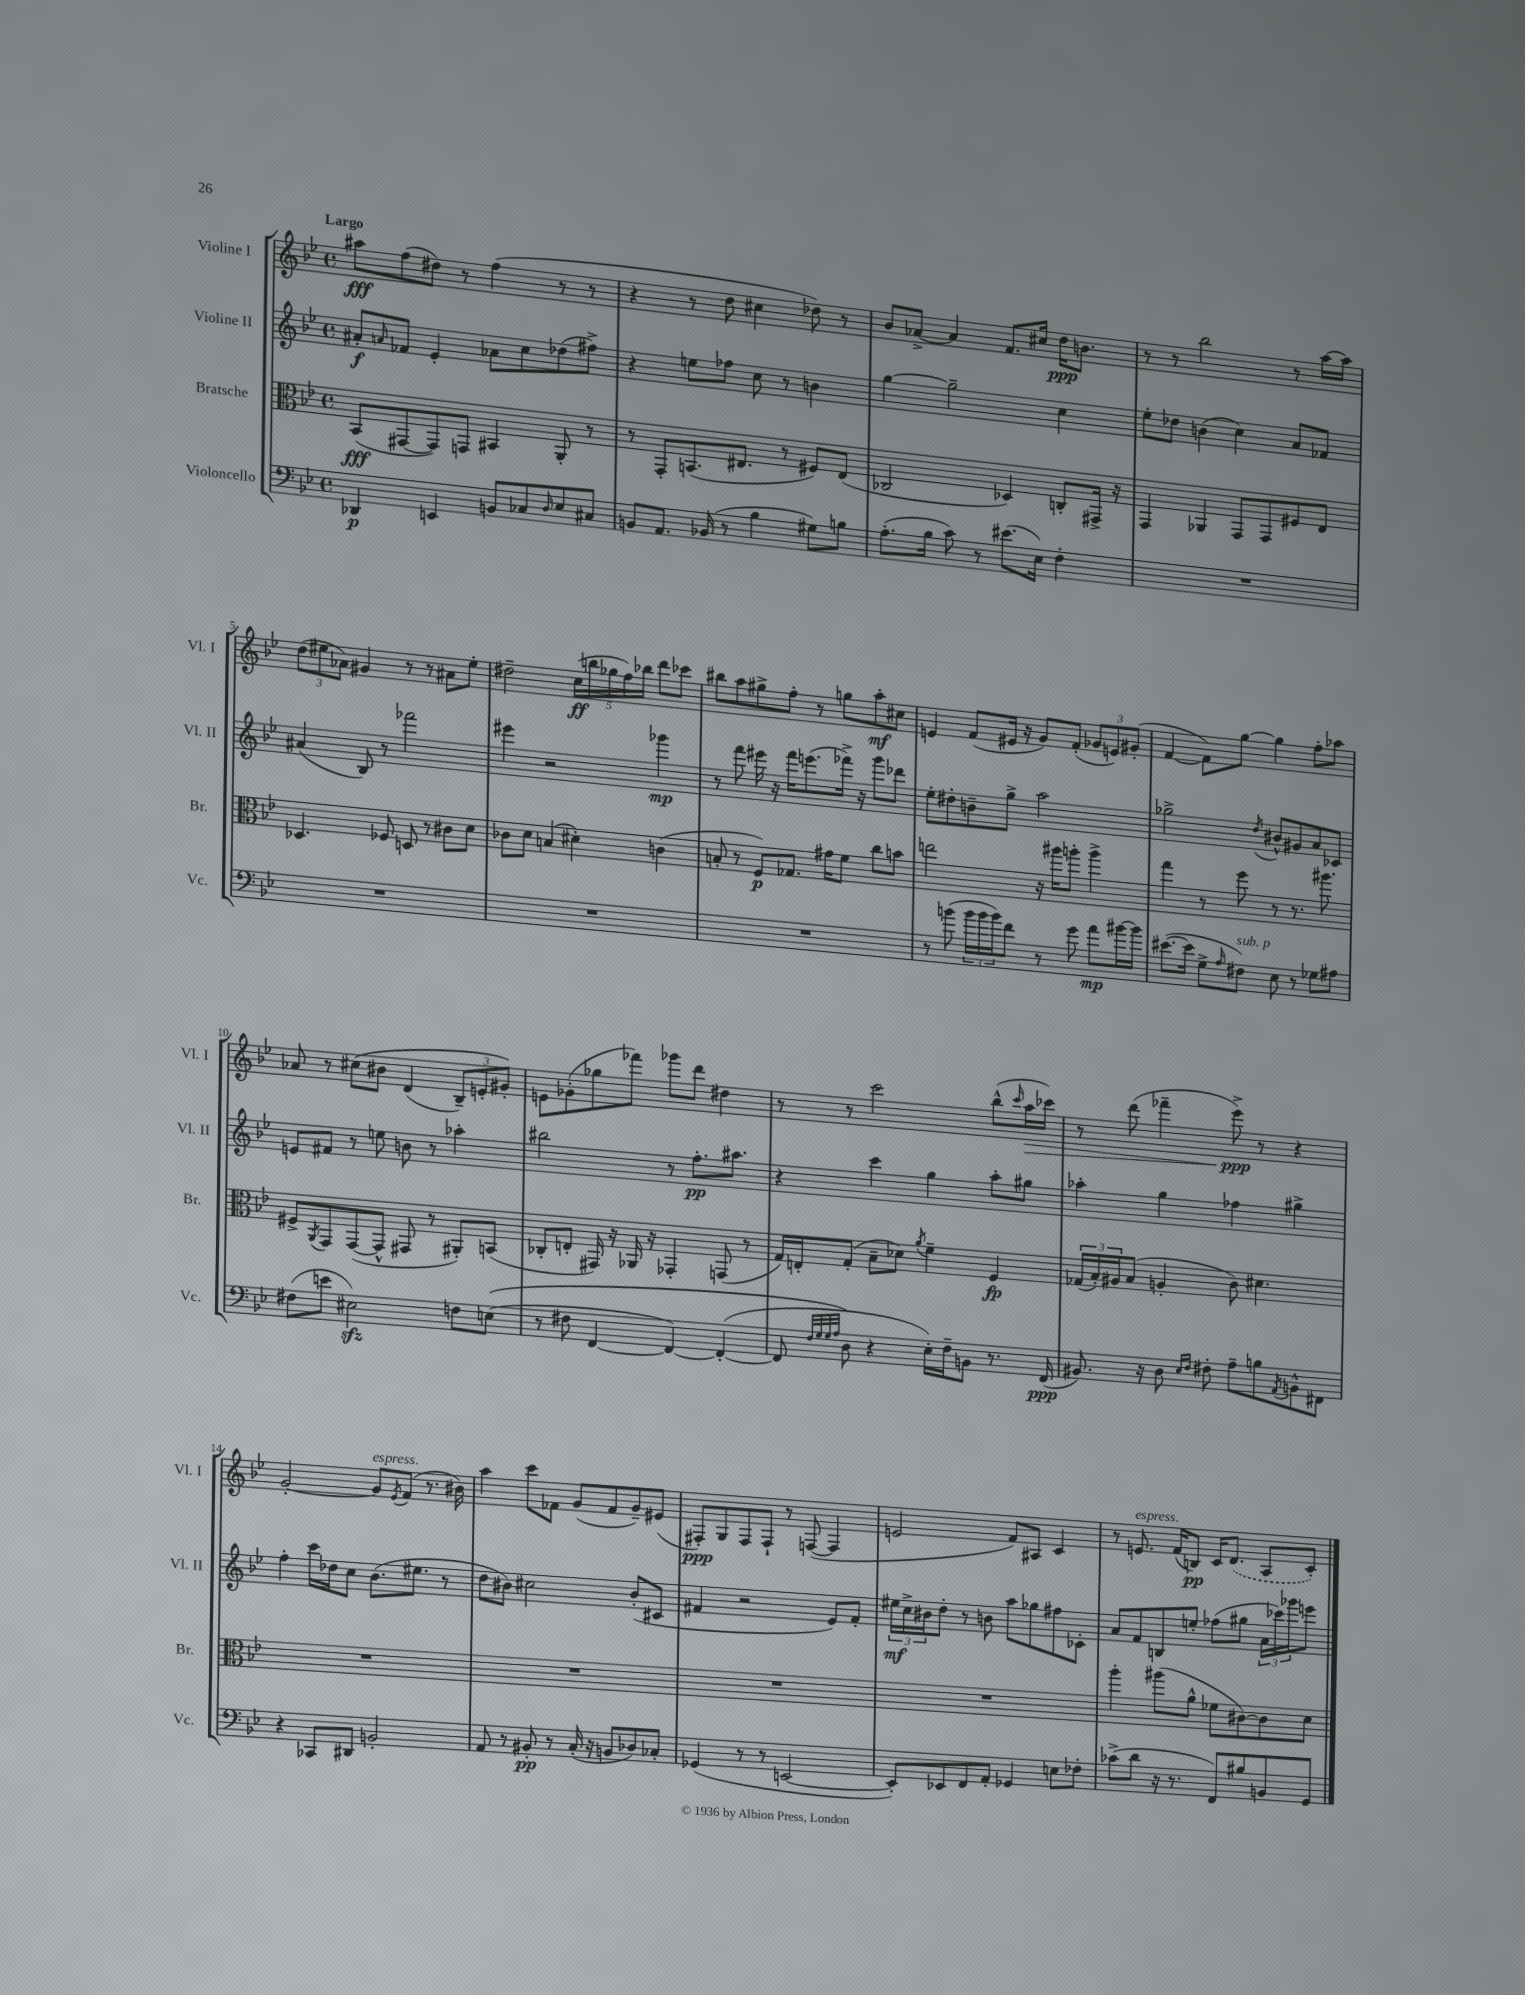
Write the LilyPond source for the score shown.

<<
\new StaffGroup <<
\new Staff = "s0" \with { instrumentName = "Violine I" shortInstrumentName = "Vl. I" } {
    \clef treble \key bes \major \defaultTimeSignature \time 4/4 \tempo "Largo"
    ais''8\fff f''8( dis''8) r8 f''4( r8 r8 |
    r4 r8 d''8 cis''4 des''8) r8 |
    bes'8 aes'8~-> aes'4 f'8. cis''16 d''16\ppp b'8. |
    r8 r8 bes''2 r8 a''16~ a''16 |
    \tuplet 3/2 { d''8( eis''8 aes'8) } gis'4 r8 r8 ais'8 eis''8-. |
    dis''2-- \tuplet 5/4 { c''16\ff( b''16 ges''16 f''16) bes''16 } d'''8 ces'''8 |
    bis''8 a''8 gis''8-> f''8-. r8 g''8 a''8-.\mf cis''8 |
    e'4 f'8( eis'16 r16 g'8) f'8-.( \tuplet 3/2 { ges'8 e'8) gis'8-.( } |
    f'4~ f'8) g''8~ g''4 f''8-. aes''8 |
    aes'8 r8 cis''8\( bis'8 d'4( \tuplet 3/2 { bes8--) e'8-. gis'8-.\) } |
    e'8 ges'8-.( ges''8 fes'''8) ges'''8 d'''8 dis''4 |
    r8 r8 c'''2 bes''8-^( \grace { c'''16 } a''16\> ces'''16) |
    r8 d'''8( fes'''4-- ees'''8->\ppp\!) r8 r4 |
    g'2~-. g'8^\markup { \italic "espress." } \acciaccatura { ees'8 } f'8( r8. bis'16) |
    a''4 c'''8 fes'8 g'8( fes'8 g'8--) eis'8( |
    fis8-.\ppp) g8 fis8 fis8-! r8 f8~( f4 |
    e'2 f'8) ais8 c'4 |
    r8 e'8.^\markup { \italic "espress." } f'16( b8\pp) c'16 \once \slurDashed d'8.( a8 c'8-.) \bar "|." |
}
\new Staff = "s1" \with { instrumentName = "Violine II" shortInstrumentName = "Vl. II" } {
    \clef treble \key bes \major \defaultTimeSignature \time 4/4
    ais'8-.\f \grace { a'16 } fes'8 ees'4-. aes'8 c''8 des''8( fis''8->) |
    r4 e''8 fes''8 c''8 r8 b'4 |
    g''4~ g''2-- c''4 |
    ees''8-. des''8 b'4( c''4) a'8 fes'8 |
    ais'4( bes8) r8 fes'''2 |
    eis'''4 r2 ges'''4\mp |
    r8 f'''8 eis'''16 r16 f'''16 e'''8.( fes'''16->) r16 g'''8 des'''8 |
    ees''8-. dis''8-. b'8-- g''8-> a''2 |
    ges''2-> \acciaccatura { d''8 } bis'8-^ gis'8 a'8 ces'8 |
    e'8 fis'8 r8 e''8 b'8 r8 aes''4-. |
    bis''2 r8 f''8.-.\pp ais''8. |
    r4 c'''4 g''4 a''8-. gis''8 |
    aes''4-. g''4 fes''4 gis''4-> |
    f''4-. c'''16 des''16 c''8 bes'8.( eis''8. r8 |
    d''8 bis'8) cis''2 bis'8-.( cis'8 |
    fis'4 r2 ees'8) fis'8-. |
    \tuplet 3/2 { eis''16\mf c''16-> bis'16 } d''8-. r8 b'8 a''8 ges''8 fis''8 ces'8-. |
    a'8 f'8 b8 e''8-. fes''8( gis''8 \tuplet 3/2 { a'16 ces'''16) ges'''16 } e'''8 \bar "|." |
}
\new Staff = "s2" \with { instrumentName = "Bratsche" shortInstrumentName = "Br." } {
    \clef alto \key bes \major \defaultTimeSignature \time 4/4
    bes,8\fff( gis,8~ gis,8) g,8 bis,4 a,8-. r8 |
    r8 g,8-. b,8.( eis8. r8 fis8) eis8( |
    ces2 des4) c8-. gis,16-> r16 |
    g,4 aes,4 g,8 g,8 fis8 ees8 |
    des4. fes8 d8 r8 cis'8 d'8 |
    ces'8 d'8 b4( dis'4-.) c'4( |
    b8-. r8 f8\p) ges8. gis'16 f'8 c''8 b'8 |
    e''2 r16 ais''16 a''8-. a''4-> |
    g''4 r8 f''8 r8 r8. ais''8. |
    fis8-> \acciaccatura { a,8 } g,8 g,8~( g,8-^ gis,8 r8 ais,8-.) b,8( |
    ces8-. e8-. gis,16) r16 aes,16 r16 ges,4-. g,8( r8 |
    g16) e16-. g8-.( bes8-- des'8) \acciaccatura { a'8 } f'4-- f4\fp |
    \tuplet 3/2 { ges16( bes16-.) ais16 } bes8( a4-. c'8) dis'4. |
    R1 |
    R1 |
    R1 |
    R1 |
    a''4-. ais''8( a'8-^ fes'8 cis'8~) cis'8 d'8 \bar "|." |
}
\new Staff = "s3" \with { instrumentName = "Violoncello" shortInstrumentName = "Vc." } {
    \clef bass \key bes \major \defaultTimeSignature \time 4/4
    des,4\p e,4 b,8 ces8 \grace { d16 } ees8 cis8 |
    b,8 a,8. bes,16( r8 bes4 gis8) b8 |
    a8.-.( bes16 c'8) r8 eis'8.( ees16) f4-. |
    R1 |
    R1 |
    R1 |
    R1 |
    r8 b'8( \tuplet 3/2 { b'16 b'16 b'16) } f'8 r8 g'8 a'8\mp bis'16~ bis'16 |
    eis'8.~( eis'16 g8-> \grace { a16 } fis8^\markup { \italic "sub. p" }) ees8 r8 ges8 ais8 |
    fis8( e'8 eis2\sfz) f8 e8(\( |
    r8 fis8 f,4~ f,4~) f,4~-.( |
    f,8 \grace { f32 g32 g32 a32 } d8\) r4 ees16-.) f16-- b,8 r8. f,16\ppp( |
    bis,8.) r16 d8 \grace { ees16 f16 } fis8-. a8-- b8 \acciaccatura { a,8 } b,8-^ fis,8 |
    r4 ces,8 dis,8 b,2-. |
    a,8 r8 bis,8-.\pp r8 c16-.( r16 b,8 des8) ces8-. |
    ges,4( r8 r8 e,2~ |
    e,8-.) ees,8 f,8 a,8-. ges,4 e8 fes8-. |
    ces'8->( d'8 r16 r8. f,8) bis8 b,8 g,8 \bar "|." |
}
>>
>>
